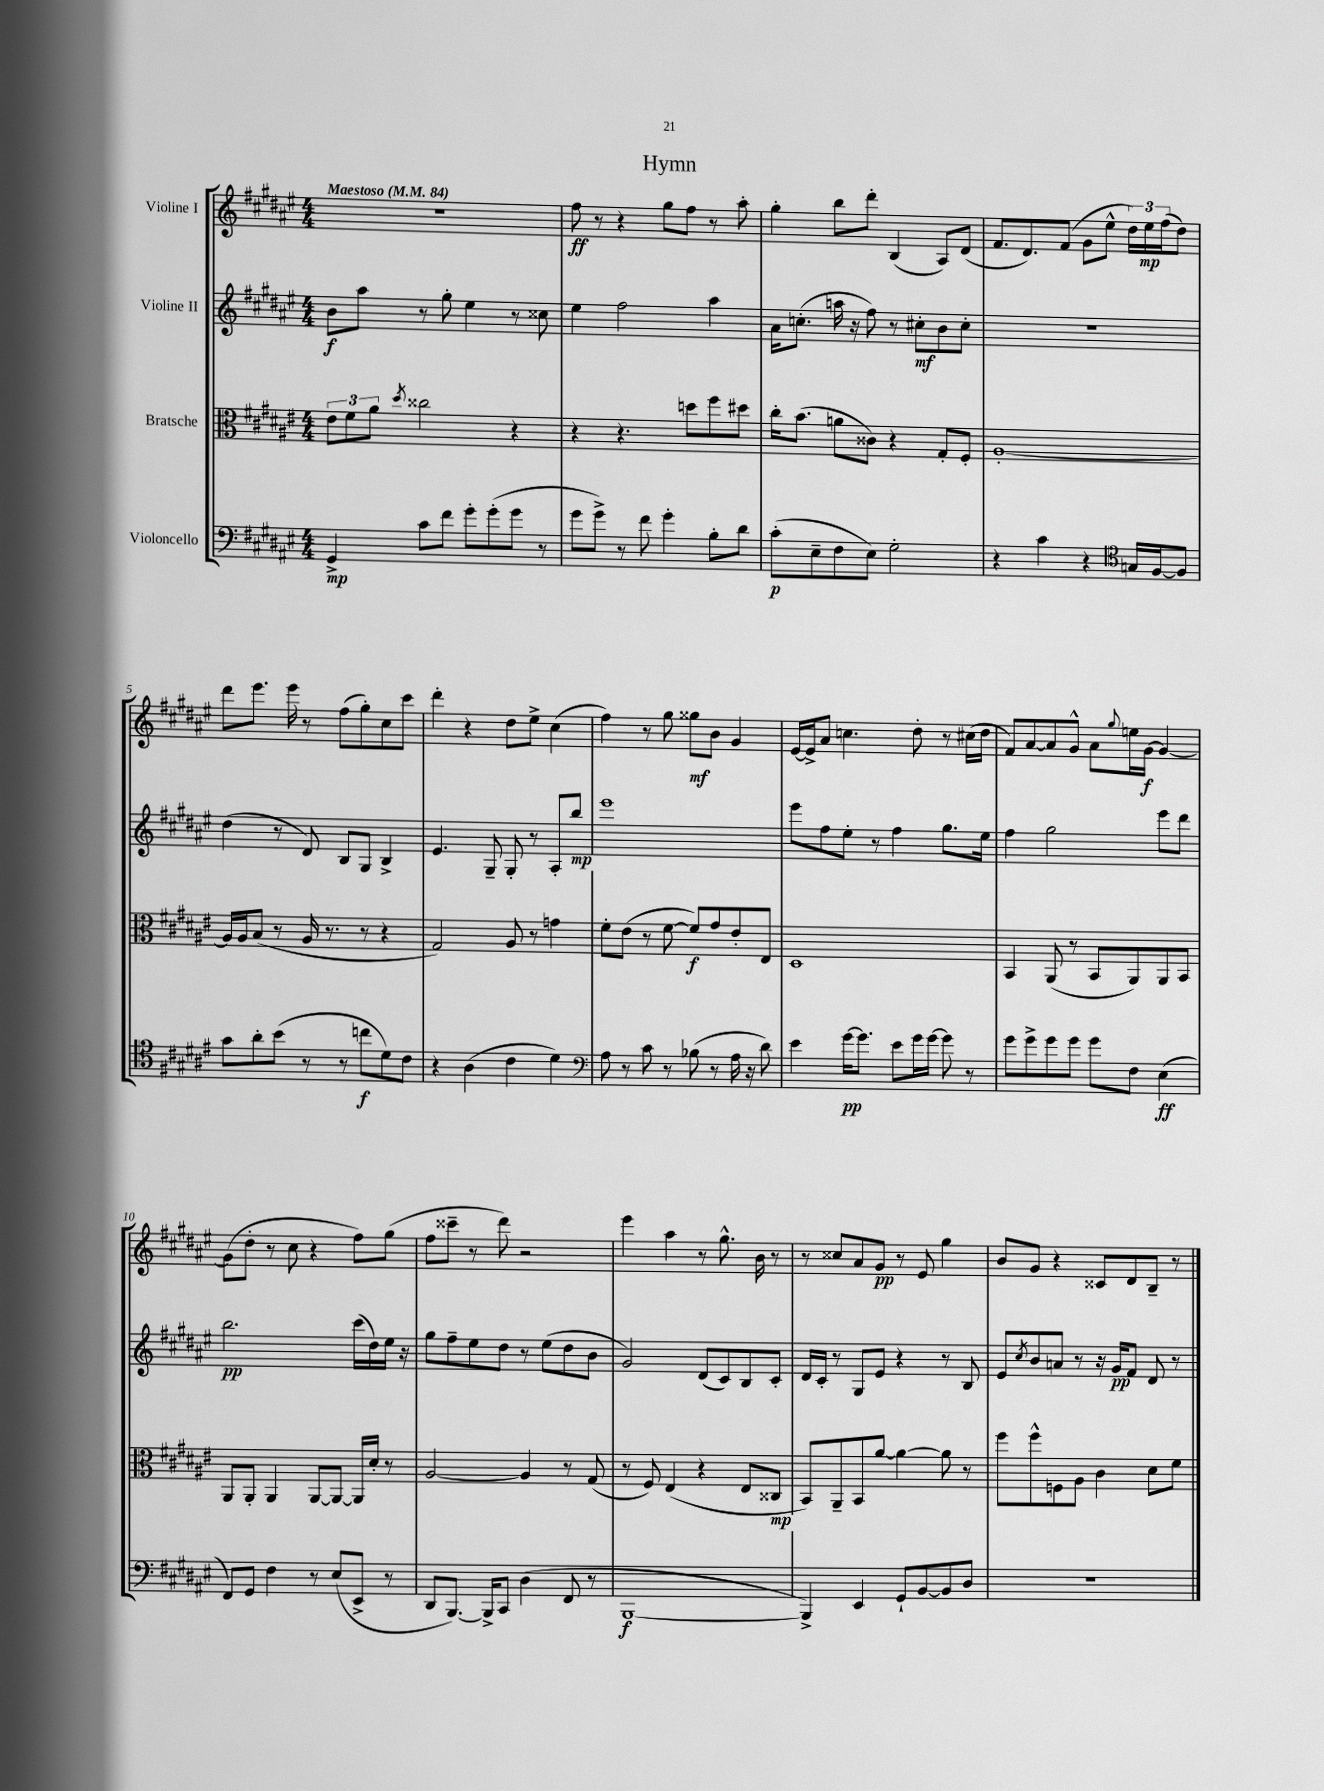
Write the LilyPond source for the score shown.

\header { title = "Hymn" }
<<
\new StaffGroup <<
\new Staff = "s0" \with { instrumentName = "Violine I" } {
    \clef treble \key fis \major \numericTimeSignature \time 4/4 \tempo "Maestoso" 4 = 84
    R1 |
    fis''8\ff r8 r4 gis''8 fis''8 r8 ais''8-. |
    gis''4-. b''8 dis'''8-. b4( ais8) dis'8( |
    fis'8. dis'8.) fis'8( gis'8 eis''8-^ \tuplet 3/2 { dis''16) eis''16\mp fis''16( } dis''8) |
    dis'''8 eis'''8. eis'''16 r8 fis''8( gis''8-.) cis''8 cis'''8 |
    dis'''4-. r4 dis''8 eis''8-> cis''4( |
    fis''4) r8 gis''8 gisis''8\mf b'8 gis'4 |
    eis'16~ eis'16-> ais'8 c''4. dis''8-. r8 cis''16( dis''16 |
    fis'8) ais'8~ ais'8 gis'8-^ ais'8 \appoggiatura { gis''8 } e''16 gis'16~\f gis'4~ |
    gis'8( dis''8-. r8 cis''8 r4 fis''8) gis''8( |
    fis''8 cisis'''8-- r8 dis'''8) r2 |
    eis'''4 ais''4 r8 gis''8.-^ b'16 r8 |
    r8 cisis''8 ais'8 gis'8\pp r8 eis'8 gis''4 |
    b'8 gis'8 r4 cisis'8 dis'8 b8-- r8 \bar "|." |
}
\new Staff = "s1" \with { instrumentName = "Violine II" } {
    \clef treble \key fis \major \numericTimeSignature \time 4/4
    b'8\f ais''8 r8 gis''8-. eis''4 r8 cisis''8 |
    eis''4 fis''2 ais''4 |
    ais'16 c''8.-.( a''16 r16 fis''8) r8 cis''8-.\mf b'8 cis''8-. |
    R1 |
    dis''4( r8 dis'8) b8 gis8 b4-> |
    eis'4. gis8-- gis8-. r8 ais8-. b''8\mp |
    eis'''1 |
    eis'''8 fis''8 eis''8-. r8 fis''4 gis''8. eis''16 |
    fis''4 gis''2 eis'''8 dis'''8 |
    b''2.\pp cis'''16( dis''16) eis''16 r16 |
    gis''8 fis''8-- eis''8 dis''8 r8 eis''8( dis''8 b'8 |
    gis'2) dis'8( cis'8) b8 cis'8-. |
    dis'16 cis'16-. r8 gis8 eis'8 r4 r8 b8 |
    eis'8 \acciaccatura { cis''8 } b'8 a'8 r8 r16 gis'16\pp fis'8 dis'8 r8 \bar "|." |
}
\new Staff = "s2" \with { instrumentName = "Bratsche" } {
    \clef alto \key fis \major \numericTimeSignature \time 4/4
    \tuplet 3/2 { eis'8 fis'8 ais'8 } \acciaccatura { dis''8 } cisis''2 r4 |
    r4 r4. d''8 fis''8 dis''8 |
    cis''16-. b'8.( a'8 cisis'8) r4 gis8-. fis8-. |
    ais1~-. |
    ais16 ais16 b8( r8 ais16 r8. r8 r4 |
    gis2) ais8 r8 g'4 |
    fis'8-. eis'8( r8 fis'8~ fis'8\f) gis'8 eis'8-. eis8 |
    dis1 |
    b,4 ais,8( r8 b,8 ais,8) ais,8 b,8 |
    ais,8 ais,8-. ais,4 ais,8~ ais,8~ ais,16 dis'16-. r8 |
    ais2~ ais4 r8 gis8( |
    r8 fis8) eis4( r4 eis8 cisis8\mp |
    b,8) ais,8-- b,8 ais'8~ ais'4~ ais'8 r8 |
    fis''8 fis''8-^ f8 ais8 cis'4 dis'8 fis'8 \bar "|." |
}
\new Staff = "s3" \with { instrumentName = "Violoncello" } {
    \clef bass \key fis \major \numericTimeSignature \time 4/4
    gis,4->\mp cis'8 fis'8 gis'8-. gis'8-.( gis'8 r8 |
    gis'8 gis'8->) r8 fis'8 gis'4-. b8-. dis'8 |
    cis'8-.\p( eis8-- fis8 eis8) gis2-. |
    r4 cis'4 r4 \clef tenor g16 fis16~ fis8 |
    gis'8 ais'8-. b'8( r8 r8 c''8\f dis'8) cis'8 |
    r4 ais4( cis'4 dis'4) |
    \clef bass ais8 r8 cis'8 r8 bes8( r8 ais16 r16 dis'8) |
    eis'4 gis'16~\pp gis'8. eis'8 gis'16 gis'16~ gis'8 r8 |
    gis'8 gis'8-> gis'8 gis'8 gis'8 fis8 eis4\ff( |
    fis,8) gis,8 fis4 r8 eis8( eis,8-> r8 |
    dis,8 b,,8.~) b,,16-> cis,8 dis4( fis,8 r8 |
    b,,1~\f |
    b,,4->) eis,4 gis,8-! b,8~ b,8 dis8 |
    R1 \bar "|." |
}
>>
>>
